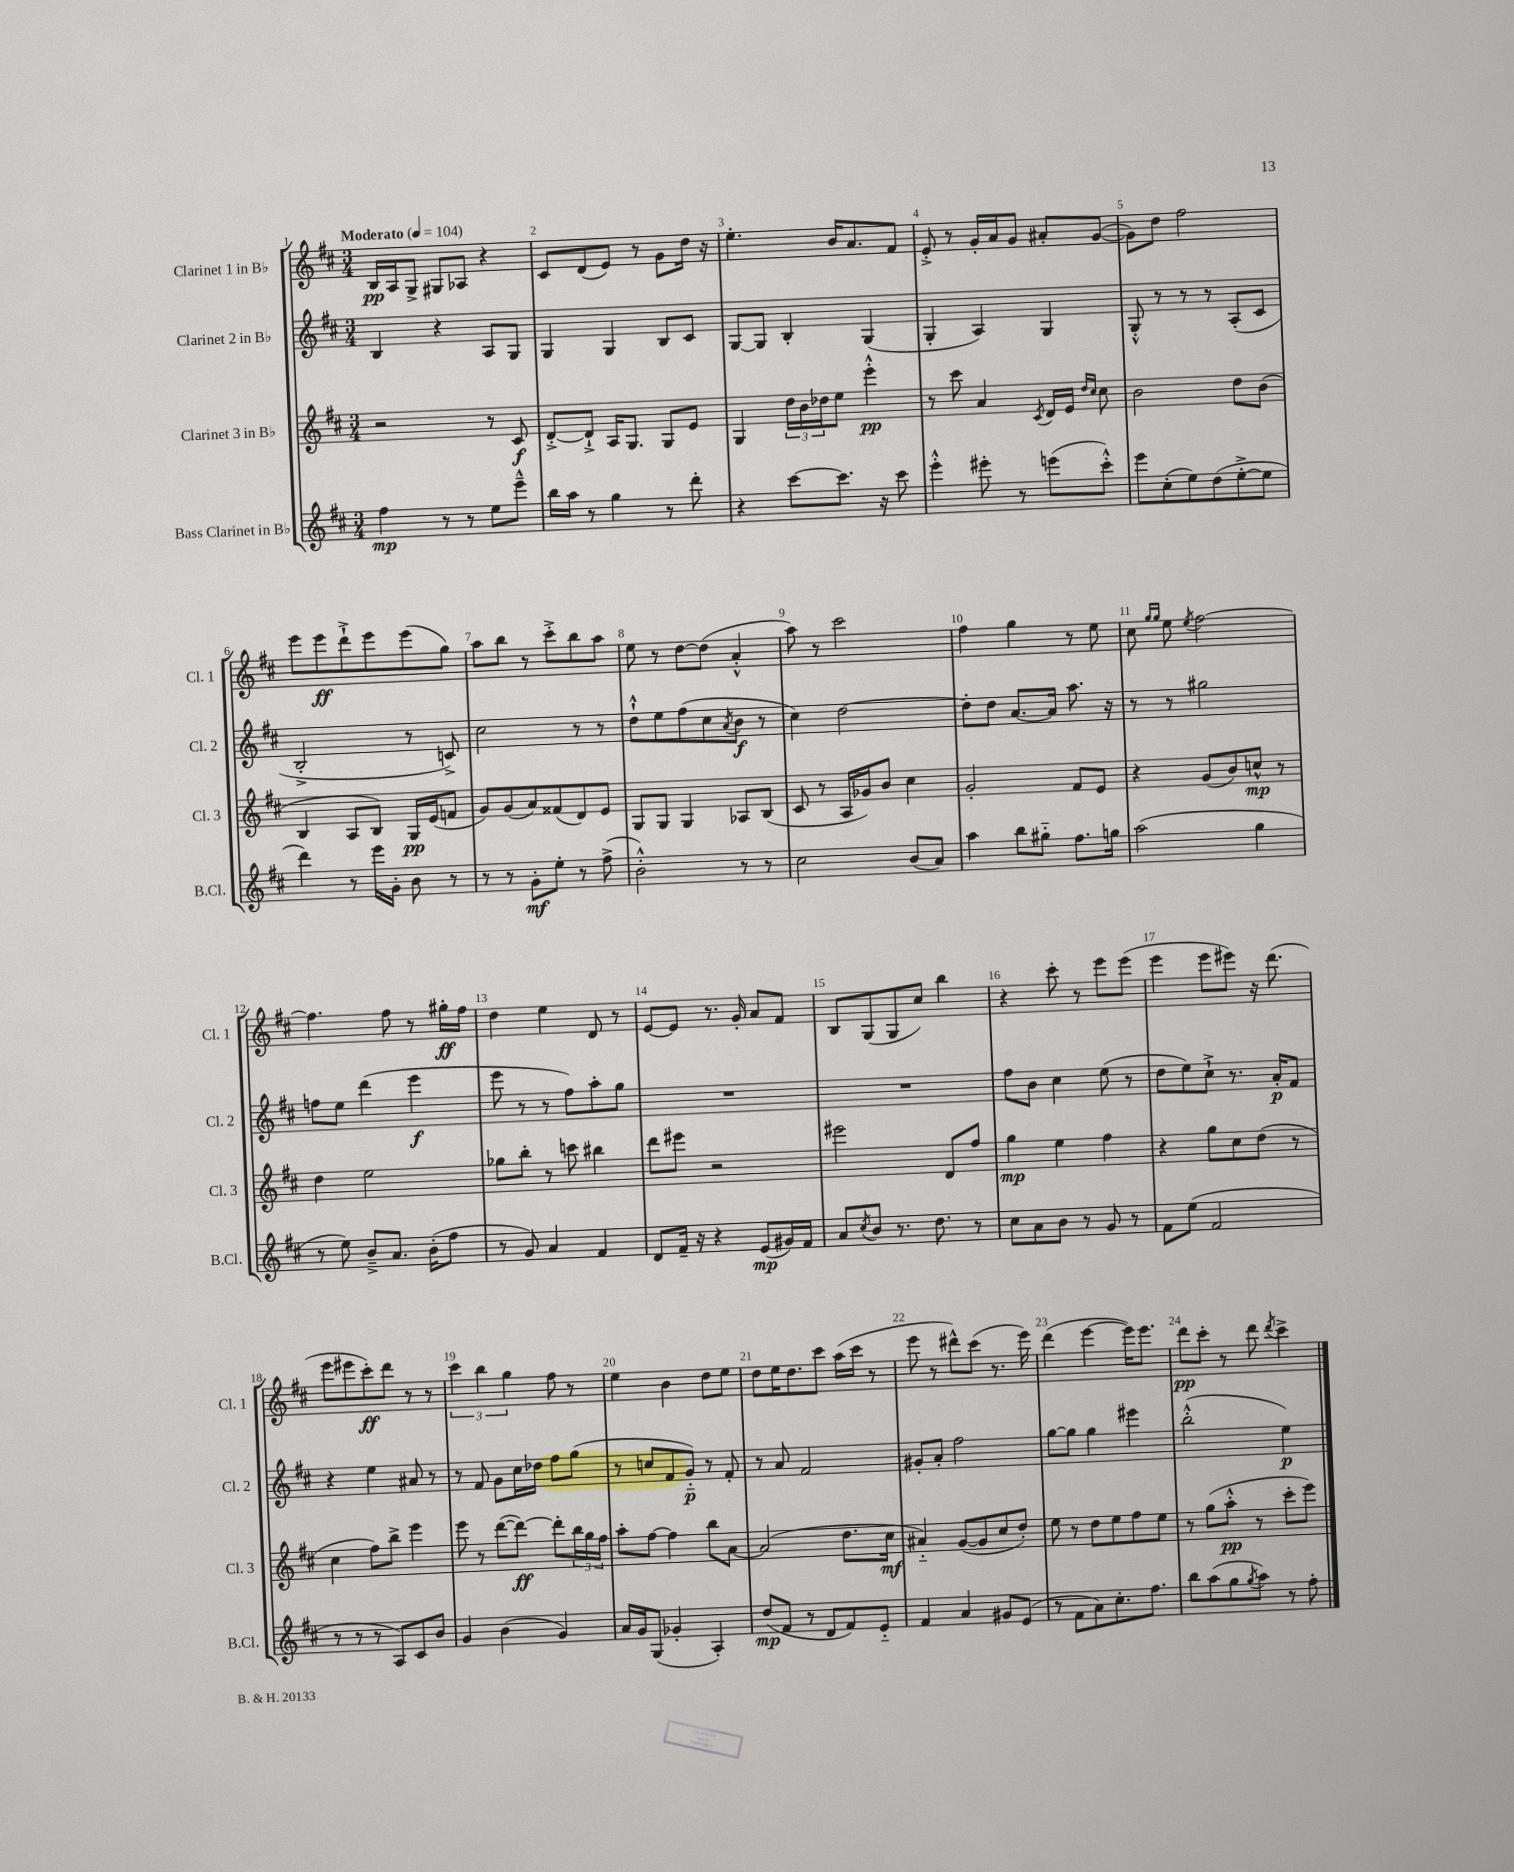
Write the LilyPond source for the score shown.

<<
\new StaffGroup <<
\new Staff = "s0" \with { instrumentName = "Clarinet 1 in Bb" shortInstrumentName = "Cl. 1" } {
    \clef treble \key d \major \numericTimeSignature \time 3/4 \tempo "Moderato" 4 = 104
    b16\pp a16 g8-> gis8 aes8 r4 |
    cis'8 d'8( e'8) r8 g'8 d''16 r16 |
    e''4.-. b'16 a'8. fis'8 |
    e'8-.-> r8 g'16-. a'16 g'8 ais'8-. g'8~( |
    g'8) d''8 fis''2 |
    e'''8 e'''8\ff d'''8-!-> e'''8 e'''8( g''8) |
    a''8 b''8 r8 cis'''8-.-> b''8 a''8 |
    e''8 r8 d''8~ d''8( a'4-.-^ |
    a''8) r8 cis'''2 |
    fis''4 g''4 r8 e''8 |
    cis''8 \grace { g''16 g''16 } e''8 \acciaccatura { e''8 } fis''2~ |
    fis''4. fis''8 r8 gis''16-.\ff fis''16 |
    d''4 e''4 d'8 r8 |
    e'8~ e'8 r8. g'16-. a'8 fis'8 |
    b8 g8( g8 cis''8) b''4 |
    r4 cis'''8-. r8 e'''8 e'''8( |
    e'''4 e'''8 eis'''8) r16 d'''8.( |
    e'''8 eis'''8 cis'''8-.\ff) d'''8 r8 r8 |
    \tuplet 3/2 { cis'''4 b''4 g''4 } fis''8 r8 |
    e''4 b'4 d''8 e''8 |
    d''8 e''16 d''8. cis'''8 a''16( cis'''16 r8 |
    e'''8 r8 dis'''8-^) cis'''8( r8. e'''16) |
    d'''4( e'''4~ e'''16) e'''8. |
    d'''8\pp cis'''8-. r8 d'''8 \acciaccatura { d'''8 } cis'''4-> \bar "|." |
}
\new Staff = "s1" \with { instrumentName = "Clarinet 2 in Bb" shortInstrumentName = "Cl. 2" } {
    \clef treble \key d \major \numericTimeSignature \time 3/4
    b4 r4 a8 g8 |
    g4 g4 b8 cis'8 |
    g8~ g8 b4-. g4( |
    g4-. a4) g4 |
    g8-.-^ r8 r8 r8 a8-.( cis'8 |
    b2-.-> r8 c'8->) |
    cis''2 r8 r8 |
    d''8-!-^ e''8 fis''8( cis''8 \acciaccatura { a'8 } b'8\f r8 |
    cis''4) d''2~ |
    d''8-. d''8 a'8.~ a'16 a''8. r16 |
    r8 r8 gis''2 |
    f''8 e''8 d'''4( e'''4\f |
    e'''8 r8 r8 fis''8) a''8-. g''8 |
    R2. |
    R2. |
    fis''8 b'8 cis''4 e''8( r8 |
    d''8 e''8) cis''8-!-> r8. a'16-.\p fis'8 |
    r4 e''4 ais'8 r8 |
    r8 fis'8 g'8 cis''16 des''16 fis''8 g''8( |
    r8 c''8 fis'8 g'8-_\p) r8 fis'8-. |
    r8 a'8 fis'2 |
    gis'8-. a'8-. fis''2 |
    g''8~ g''8 g''4 eis'''4 |
    b''2-.-^( e''4\p) \bar "|." |
}
\new Staff = "s2" \with { instrumentName = "Clarinet 3 in Bb" shortInstrumentName = "Cl. 3" } {
    \clef treble \key d \major \numericTimeSignature \time 3/4
    r2 r8 cis'8\f |
    d'8~-.-> d'8-!-> a16 g8. g8 e'8 |
    g4 \tuplet 3/2 { d''16 b'16 des''16 } e''8 e'''4-.-^\pp |
    r8 cis'''8 a'4 \acciaccatura { cis'8 } d'16 e'16 \grace { d''16 cis''16 } cis''8 |
    b'2 d''8 b'8( |
    b4 a8 b8) g16\pp e'16( f'8 |
    g'8) g'8( a'8) fisis'8( d'8) e'8 |
    g8 g8 g4 aes8 b8( |
    cis'8 r8 a16 ges'16) b'8 cis''4 |
    g'2-. fis'8 e'8 |
    r4 g'8( b'8) c''8-^\mp r8 |
    d''4 e''2 |
    ges''8 b''8-. r8 c'''8 bis''4 |
    d'''8 eis'''8 r2 |
    eis'''2 d'8 fis''8 |
    g''4\mp e''4 fis''4 |
    r4 g''8 cis''8 d''8( r8 |
    cis''4 fis''8) b''8-> e'''4 |
    e'''8 r8 d'''8~( d'''8~\ff) d'''8-. \tuplet 3/2 { b''16 g''16 fis''16 } |
    a''8-. fis''8~ fis''4 b''8 a'8~ |
    a'2( d''8. cis''16\mf |
    ais'4-_) g'8~( g'8 cis''8 d''8-.) |
    e''8 r8 d''8 e''8 fis''8 e''8 |
    r8 g''8( a''8-.-^\pp r8 cis'''8-. e'''8) \bar "|." |
}
\new Staff = "s3" \with { instrumentName = "Bass Clarinet in Bb" shortInstrumentName = "B.Cl." } {
    \clef treble \key d \major \numericTimeSignature \time 3/4
    fis''4\mp r8 r8 e''8 e'''8---^ |
    b''16 a''16 r8 g''4 r8 d'''8-. |
    r4 cis'''8~ cis'''8. r16 cis'''8 |
    e'''4-.-^ eis'''8-. r8 e'''8( cis'''8-.-^) |
    e'''8 cis''8-.( e''8) d''8( e''8~-.-> e''8 |
    d'''4) r8 e'''16 g'16-. b'8 r8 |
    r8 r8 g'8-.\mf e''8-. r8 fis''8->( |
    b'2-.-^) r8 r8 |
    cis''2 b'8( a'8) |
    a''4 b''8 gis''8-_ fis''8. g''16 |
    a''2( g''4 |
    r8 e''8) b'8---> a'8. b'16-.( fis''8 |
    r8 g'8) a'4 fis'4 |
    d'8 fis'16-- r16 r4 e'8\mp( gis'16) fis'16 |
    a'8 \acciaccatura { cis''8 } b'8 r8. d''8. r8 |
    cis''8 a'8 b'8 r8 g'8 r8 |
    fis'8 e''8( fis'2 |
    r8 r8 r8 a8) cis'8 b'8 |
    g'4 b'4( g'4) |
    a'16 g'16 g8( ges'4-. a4-.) |
    d''8\mp( fis'8 r8 d'8 fis'8) e'8-_ |
    fis'4 a'4 gis'8 e'8( |
    r8 fis'8 a'8) cis''8.-. fis''8. |
    b''8 a''8( g''8 \acciaccatura { g''8 } a''8) r8 fis''8-. \bar "|." |
}
>>
>>
\layout { \context { \Score \override BarNumber.break-visibility = ##(#f #t #t) barNumberVisibility = #all-bar-numbers-visible } }
